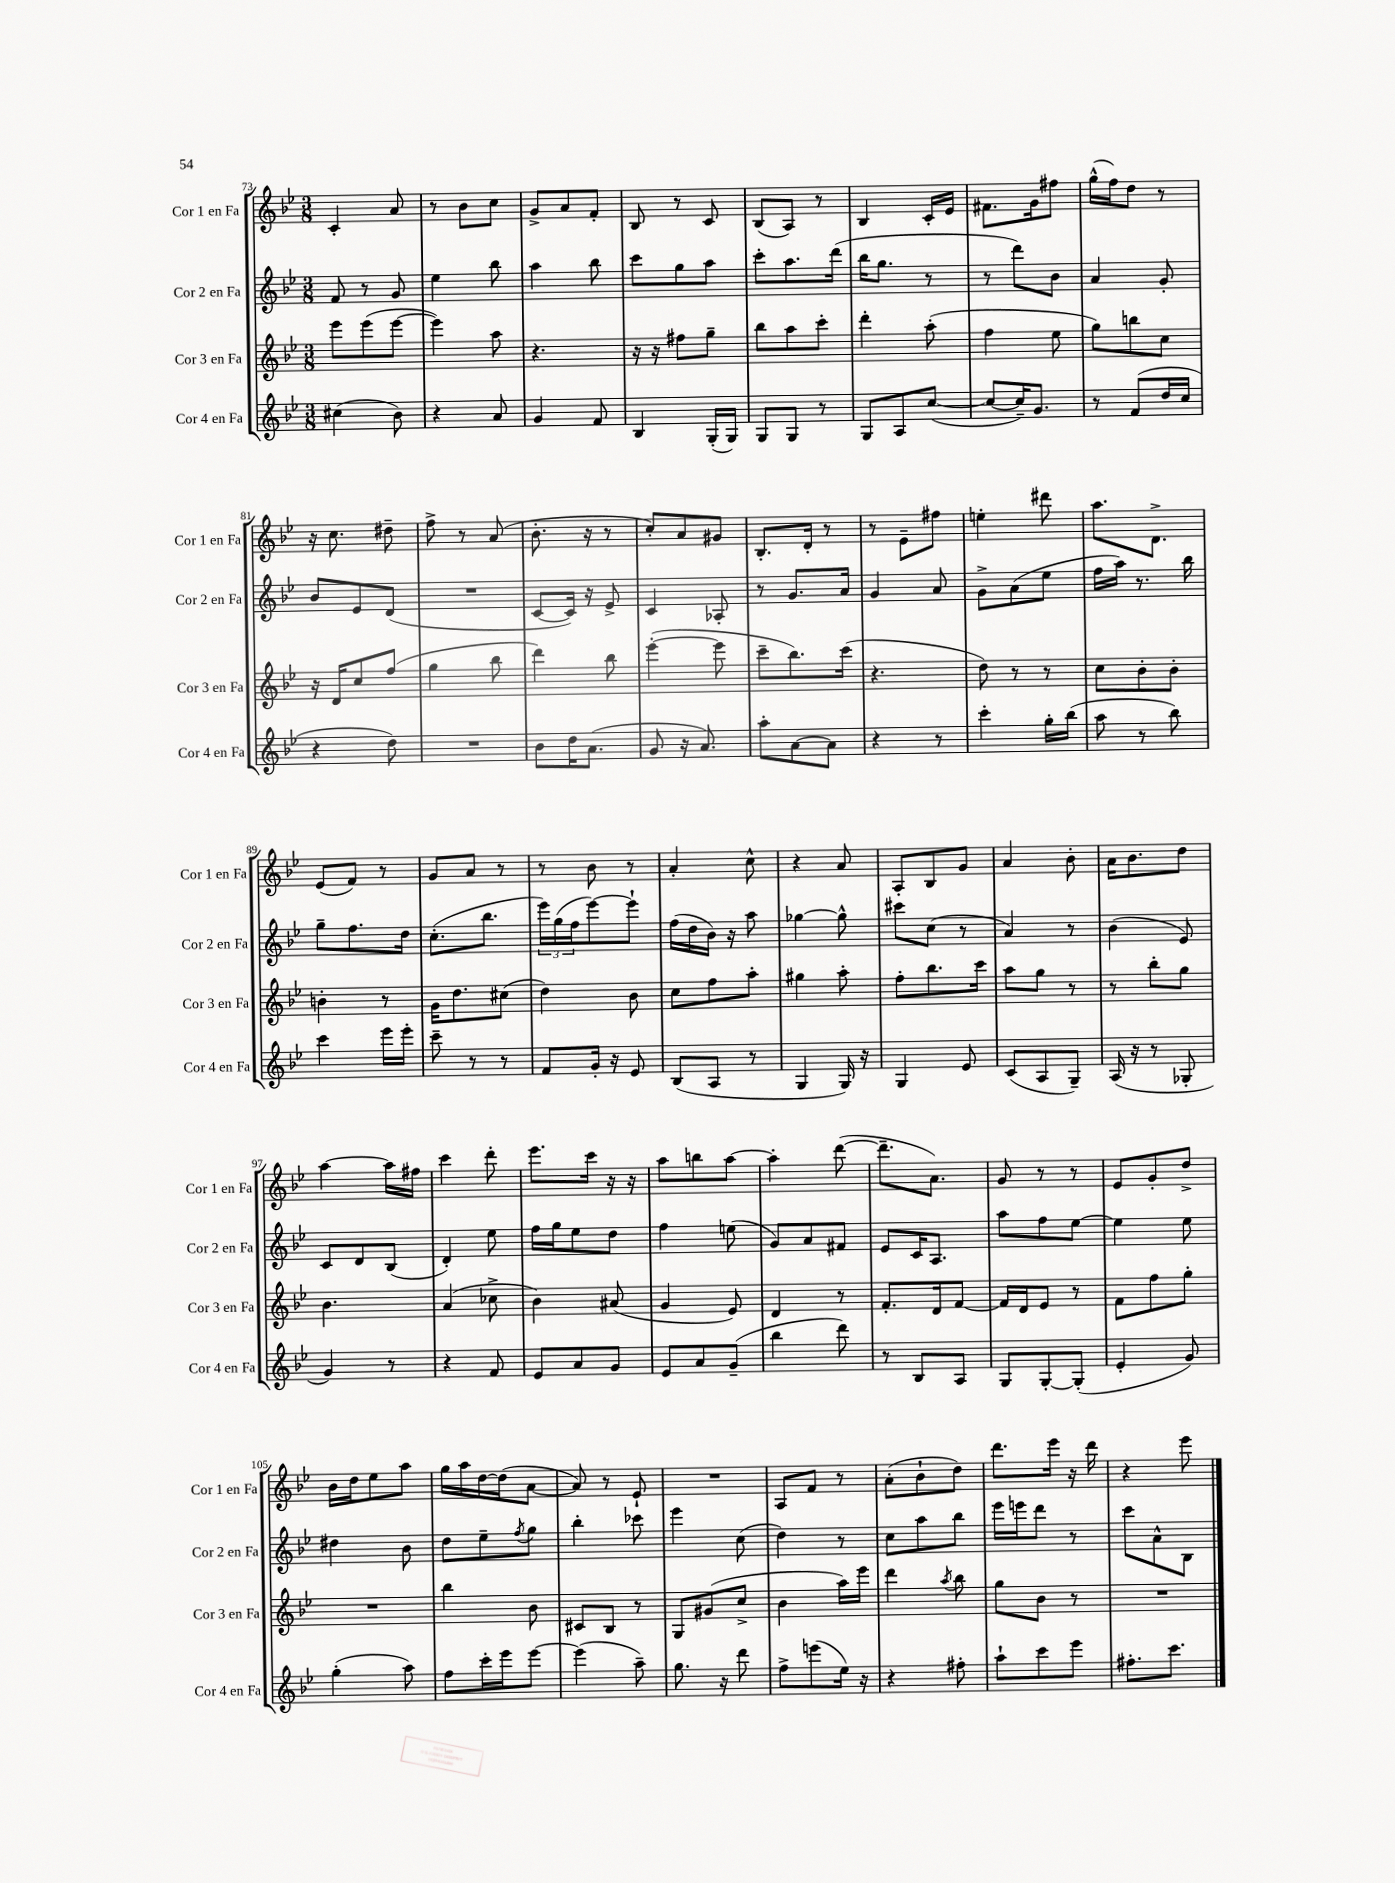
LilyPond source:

<<
\new StaffGroup <<
\new Staff = "s0" \with { instrumentName = "Cor 1 en Fa" shortInstrumentName = "Cor 1 en Fa" } {
    \clef treble \key bes \major \numericTimeSignature \time 3/8
    c'4-. a'8 |
    r8 bes'8 c''8 |
    g'8-> a'8 f'8-. |
    bes8 r8 c'8 |
    bes8( a8) r8 |
    bes4 c'16-. ees'16 |
    fis'8. g'16 fis''8 |
    g''16-^( f''16) d''8 r8 |
    r16 c''8. dis''8-- |
    f''8-> r8 a'8( |
    bes'8.-. r16 r8 |
    c''8-.) a'8 gis'8 |
    bes8.-. d'16-. r8 |
    r8 ees'8-- fis''8 |
    e''4-. dis'''8 |
    a''8. d'8.-> |
    ees'8( f'8) r8 |
    g'8 a'8 r8 |
    r8 bes'8 r8 |
    a'4-. c''8-^ |
    r4 a'8 |
    a8-. bes8 g'8 |
    a'4 bes'8-. |
    a'16 bes'8. d''8 |
    a''4~ a''16 fis''16 |
    c'''4 d'''8-. |
    ees'''8. c'''16 r16 r16 |
    a''8 b''8 a''8~ |
    a''4-. d'''8~( |
    d'''8.-- a'8.) |
    g'8 r8 r8 |
    ees'8 g'8-. d''8-> |
    bes'16 d''16 ees''8 a''8 |
    g''16 a''16 d''16~ d''16( a'8~ |
    a'8) r8 ees'8-! |
    R4. |
    a8 f'8 r8 |
    a'8-.( bes'8-! d''8) |
    d'''8. ees'''16 r16 d'''16 |
    r4 ees'''8 \bar "|." |
}
\new Staff = "s1" \with { instrumentName = "Cor 2 en Fa" shortInstrumentName = "Cor 2 en Fa" } {
    \clef treble \key bes \major \numericTimeSignature \time 3/8
    f'8 r8 g'8 |
    ees''4 bes''8 |
    a''4 bes''8 |
    c'''8 g''8 a''8 |
    c'''8-. a''8. d'''16( |
    bes''16 g''8. r8 |
    r8 d'''8) bes'8 |
    a'4 g'8-. |
    bes'8 ees'8 d'8( |
    R4. |
    c'8~ c'16) r16 ees'8-> |
    c'4 aes8-. |
    r8 g'8. a'16 |
    g'4 a'8 |
    g'8-> a'8( ees''8 |
    f''16 a''16) r8. bes''16 |
    g''8-- f''8. d''16 |
    c''8.-.( bes''8. |
    \tuplet 3/2 { ees'''16) g''16( f''16 } ees'''8~) ees'''8-! |
    f''16( d''16 bes'16) r16 a''8 |
    ges''4~ ges''8-^ |
    cis'''8 c''8( r8 |
    a'4) r8 |
    bes'4( ees'8) |
    c'8 d'8 bes8( |
    d'4-.) ees''8 |
    f''16 g''16 ees''8 d''8 |
    f''4 e''8( |
    g'8) a'8 fis'8 |
    ees'8 c'16 a8. |
    a''8 f''8 ees''8~ |
    ees''4 ees''8 |
    dis''4 bes'8 |
    d''8 ees''8-- \acciaccatura { f''8 } g''8 |
    bes''4-. ces'''8 |
    ees'''4 c''8( |
    d''4) r8 |
    c''8 a''8 bes''8 |
    ees'''16 e'''16 d'''8 r8 |
    c'''8 a'8-^ bes8 \bar "|." |
}
\new Staff = "s2" \with { instrumentName = "Cor 3 en Fa" shortInstrumentName = "Cor 3 en Fa" } {
    \clef treble \key bes \major \numericTimeSignature \time 3/8
    ees'''8 ees'''8( ees'''8~ |
    ees'''4) a''8 |
    r4. |
    r16 r16 fis''8 g''8-- |
    bes''8 a''8 c'''8-. |
    d'''4-. a''8-.( |
    f''4 ees''8 |
    g''8) b''8 c''8 |
    r16 d'16 c''8 f''8( |
    g''4 bes''8 |
    d'''4) bes''8 |
    ees'''4~-.( ees'''8 |
    c'''8-- bes''8.) c'''16( |
    r4. |
    d''8) r8 r8 |
    c''8 bes'8-. bes'8-. |
    b'4-. r8 |
    g'16 d''8. cis''8( |
    d''4) bes'8 |
    c''8 f''8 a''8-. |
    gis''4 a''8-. |
    f''8-. bes''8. c'''16 |
    a''8 g''8 r8 |
    r8 bes''8-. g''8 |
    bes'4. |
    a'4( ces''8-> |
    bes'4) ais'8( |
    g'4 ees'8) |
    d'4 r8 |
    f'8.-. d'16 f'8~ |
    f'16 d'16 ees'8 r8 |
    f'8 f''8 g''8-. |
    R4. |
    bes''4 bes'8 |
    cis'8 bes8 r8 |
    g8 gis'8( c''8-> |
    bes'4 a''16) ees'''16 |
    d'''4 \acciaccatura { a''8 } bes''8 |
    g''8 bes'8 r8 |
    R4. \bar "|." |
}
\new Staff = "s3" \with { instrumentName = "Cor 4 en Fa" shortInstrumentName = "Cor 4 en Fa" } {
    \clef treble \key bes \major \numericTimeSignature \time 3/8
    cis''4( bes'8) |
    r4 a'8 |
    g'4 f'8 |
    bes4 g16-.( g16) |
    g8 g8 r8 |
    g8 a8 c''8~( |
    c''8~ c''16--) g'8. |
    r8 f'8( d''16 c''16 |
    r4 d''8) |
    R4. |
    bes'8 d''16 a'8.( |
    g'8 r16 a'8.) |
    a''8-. a'8~ a'8 |
    r4 r8 |
    c'''4-. g''16-. bes''16( |
    a''8 r8 bes''8) |
    c'''4 ees'''16 ees'''16-. |
    c'''8-- r8 r8 |
    f'8 g'16-. r16 ees'8 |
    bes8( a8 r8 |
    g4 g16) r16 |
    g4 ees'8 |
    c'8( a8 g8--) |
    a16( r16 r8 ges8-. |
    g'4) r8 |
    r4 f'8 |
    ees'8 a'8 g'8 |
    ees'8 a'8 g'8--( |
    bes''4 d'''8) |
    r8 bes8 a8 |
    g8 g8~-. g8-.( |
    ees'4-. g'8) |
    g''4-.( a''8) |
    f''8 c'''16-. ees'''16 ees'''8~ |
    ees'''4( a''8--) |
    g''8. r16 d'''8 |
    f''8-> e'''8( ees''16) r16 |
    r4 fis''8-. |
    a''8-! c'''8 ees'''8 |
    fis''8.-. c'''8. \bar "|." |
}
>>
>>
\layout { \context { \Score currentBarNumber = #73 } }
